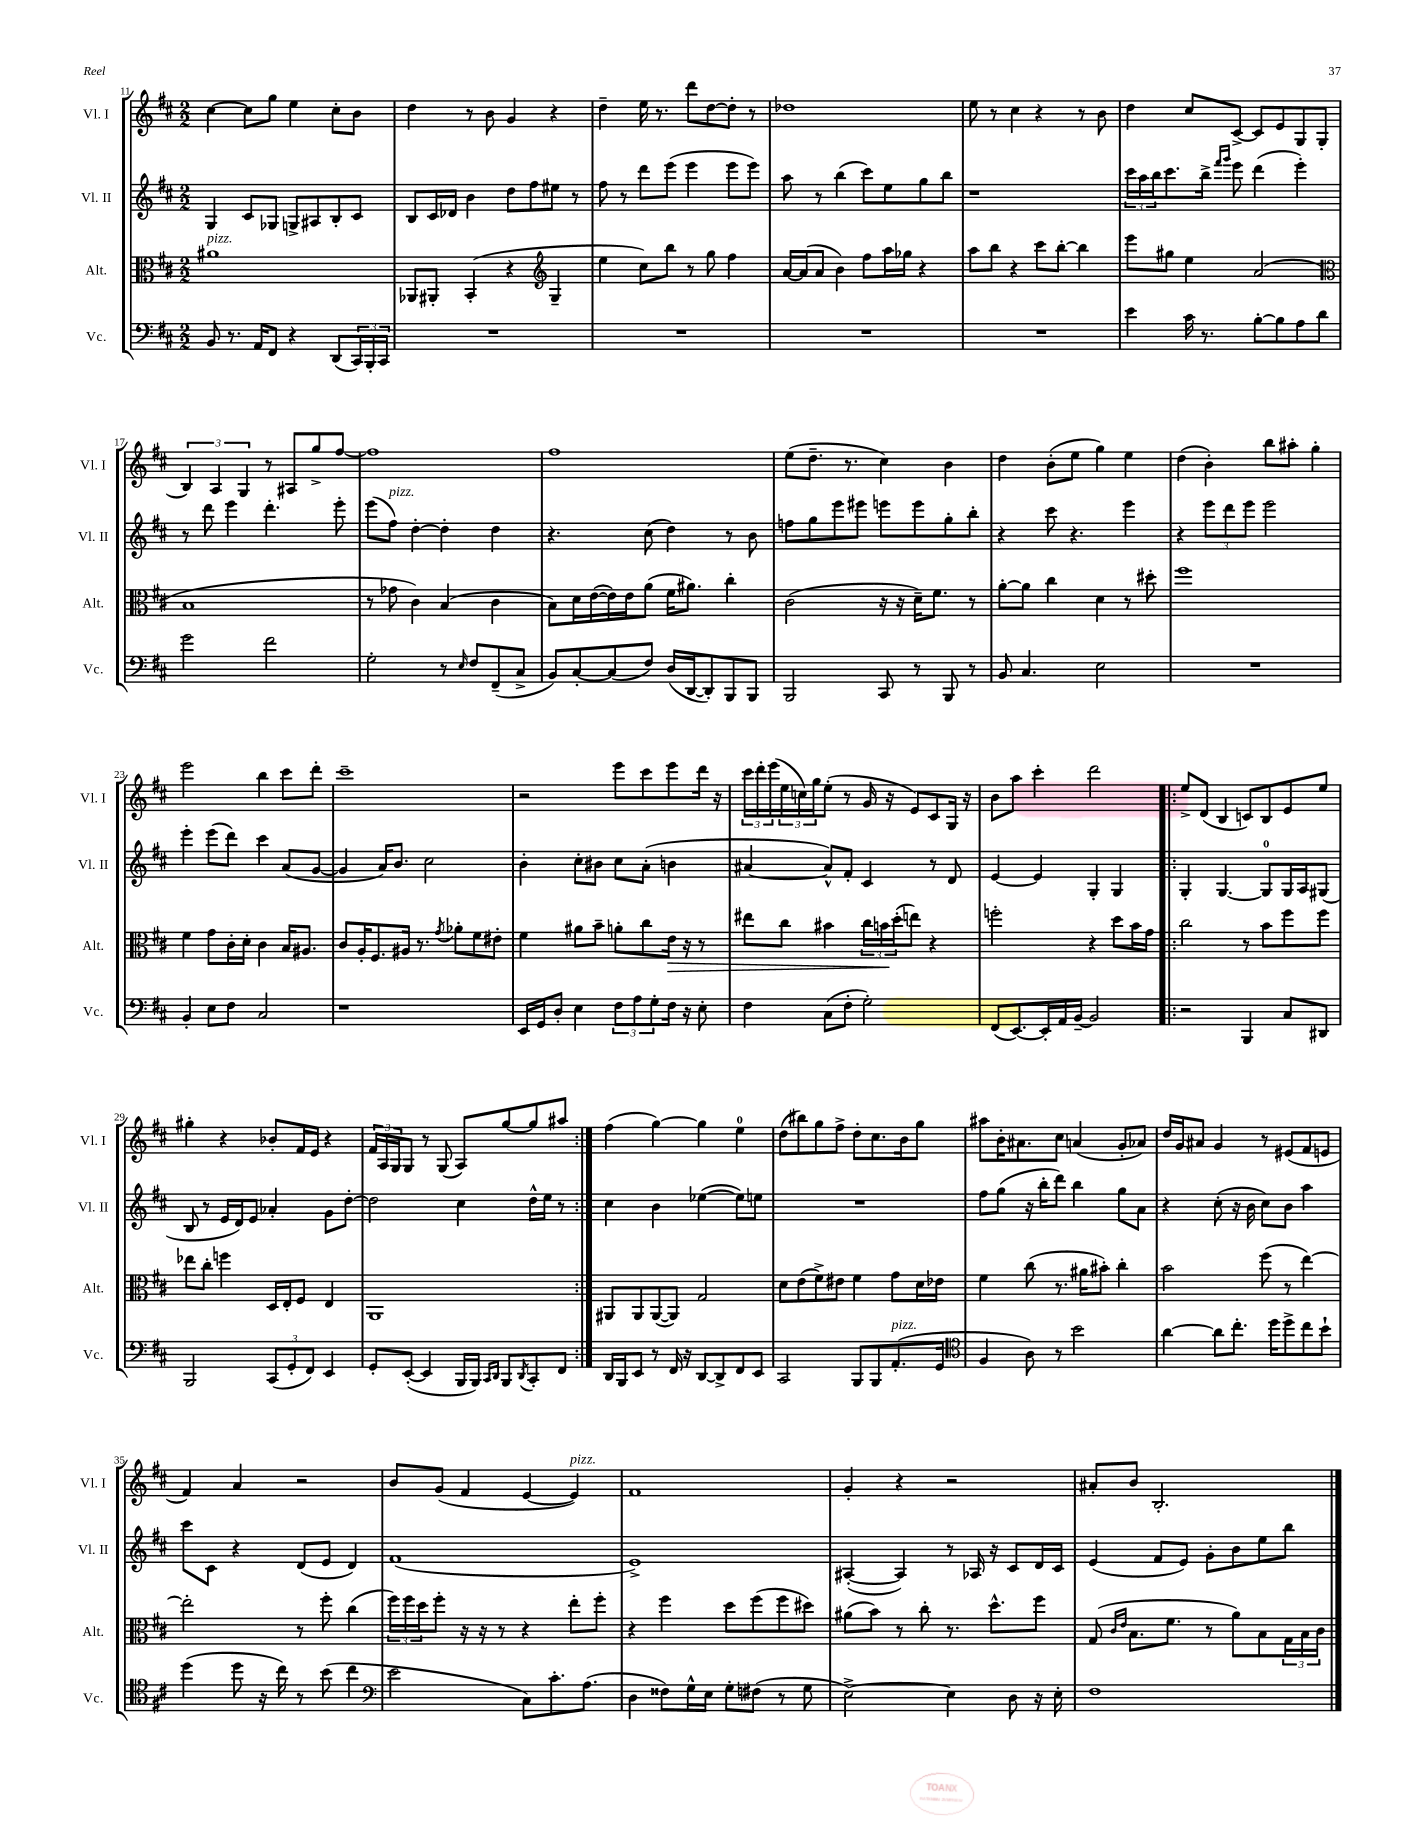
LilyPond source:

<<
\new StaffGroup <<
\new Staff = "s0" \with { instrumentName = "Vl. I" shortInstrumentName = "Vl. I" } {
    \clef treble \key d \major \numericTimeSignature \time 2/2
    cis''4~ cis''8 g''8 e''4 cis''8-. b'8 |
    d''4 r8 b'8 g'4 r4 |
    d''4-- e''16 r8. d'''8 d''8~ d''8-. r8 |
    des''1 |
    e''8 r8 cis''4 r4 r8 b'8 |
    d''4 cis''8 cis'8~-> cis'8 e'8 g8 g8( |
    \tuplet 3/2 { b4) a4 g4 } r8 ais8 g''8-> fis''8~ |
    fis''1 |
    fis''1 |
    e''8( d''8.-- r8. cis''4) b'4 |
    d''4 b'8-.( e''8 g''4) e''4 |
    d''4( b'4-.) b''8 ais''8-. g''4-. |
    e'''2 b''4 cis'''8 d'''8-. |
    cis'''1-- |
    r2 e'''8 cis'''8 e'''8 d'''16 r16 |
    \tuplet 3/2 { cis'''16 d'''16-. e'''16( } \tuplet 3/2 { e''16 c''16) g''16 } e''8-.( r8 g'16 r16 e'8) cis'8 g16 r16 |
    b'8 a''8 cis'''4-. d'''2 |
    \repeat volta 2 { e''8-> d'8( b4 c'8) b8 e'8 e''8 |
    gis''4-. r4 bes'8-. fis'16 e'16 r4 |
    \tuplet 3/2 { fis'16 a16 g16 } g8 r8 g8( a8) g''8~ g''8 ais''8 | }
    fis''4( g''4~) g''4 e''4-0 |
    d''8( bis''8) g''8 fis''8-> d''8-. cis''8. b'16 g''8 |
    ais''8 b'16-. ais'8. cis''8 a'4( g'8-. aes'8) |
    d''16 g'16 ais'8 g'4 r8 eis'8( fis'8 e'8 |
    fis'4) a'4 r2 |
    b'8 g'8( fis'4 e'4~ e'4^\markup { \italic "pizz." }) |
    fis'1 |
    g'4-. r4 r2 |
    ais'8-. b'8 b2.-. \bar "|." |
}
\new Staff = "s1" \with { instrumentName = "Vl. II" shortInstrumentName = "Vl. II" } {
    \clef treble \key d \major \numericTimeSignature \time 2/2
    g4 cis'8 ges8 g8-> ais8 b8-. cis'8 |
    b8 cis'16 des'16 b'4 d''8 fis''8 eis''8 r8 |
    fis''8 r8 d'''8 e'''8( e'''4 e'''8 e'''8) |
    a''8 r8 b''4( cis'''8) e''8 g''8 b''8 |
    r1 |
    \tuplet 3/2 { cis'''16 a''16 b''16 } cis'''8. b''16-> \grace { fis'''16 g'''16 } e'''8 d'''4( e'''4-.) |
    r8 d'''8 e'''4 d'''4.-. e'''8-. |
    e'''8( fis''8^\markup { \italic "pizz." }) d''4~-. d''4-. d''4 |
    r4. cis''8( d''4) r8 b'8 |
    f''8 g''8 e'''8 eis'''8 e'''8 e'''8 g''8-. b''8-. |
    r4 cis'''8 r4. e'''4 |
    r4 \tuplet 3/2 { e'''8 d'''8 e'''8 } e'''2 |
    e'''4-. e'''8( d'''8) cis'''4 a'8( g'8~ |
    g'4 a'16) b'8. cis''2 |
    b'4-. cis''8-. bis'8 cis''8 a'8-.( b'4 |
    ais'4~ ais'8-^) fis'8-. cis'4 r8 d'8 |
    e'4~ e'4 g4-. g4 |
    \repeat volta 2 { g4-. g4.~ g8-0 g16 a16 gis8( |
    b8 r8 e'16 d'16) e'8 aes'4-. g'8 d''8~-. |
    d''2 cis''4 d''16-^ e''16 r8 | }
    cis''4 b'4 ees''4~( ees''8) e''8 |
    R1 |
    fis''8 g''8( r16 b''16-. d'''8) b''4 g''8 a'8 |
    r4 cis''8-.( r16 b'16 cis''8) b'8 a''4 |
    cis'''8 cis'8 r4 d'8( e'8 d'4) |
    fis'1( |
    e'1->) |
    ais4~-.( ais4) r8 aes16 r16 cis'8 d'16 cis'16 |
    e'4( fis'8 e'8) g'8-. b'8 e''8 b''8 \bar "|." |
}
\new Staff = "s2" \with { instrumentName = "Alt." shortInstrumentName = "Alt." } {
    \clef alto \key d \major \numericTimeSignature \time 2/2
    ais'1^\markup { \italic "pizz." } |
    aes,8 ais,8-. b,4-.( r4 \clef treble g4-- |
    e''4 cis''8) b''8 r8 g''8 fis''4 |
    a'16~ a'16( a'8 b'4) fis''8 a''16 ges''16 r4 |
    a''8 b''8 r4 cis'''8 b''8~-. b''4 |
    e'''8 gis''8 e''4 a'2( |
    \clef alto b1 |
    r8 ges'8 cis'4) b4( cis'4 |
    b8) d'16 e'16~( e'16) e'16 a'8( fis'16 ais'8.) cis''4-. |
    cis'2( r16 r16 d'16--) fis'8. r8 |
    a'8~-. a'8 cis''4 d'4 r8 dis''8-. |
    fis''1 |
    fis'4 g'8 cis'16-. d'16-. cis'4 b16 ais8. |
    cis'8 a16-. fis8. ais16 r8. \acciaccatura { g'8 } aes'8-. fis'8 eis'8-. |
    fis'4 ais'8 b'8-- a'8-. cis''8 e'16\> r16 r8 |
    eis''8 cis''8 bis'4 \tuplet 3/2 { cis''16 b'16\! d''16-.( } e''8) r4 |
    f''2-. r4 d''8 b'16 g'16 |
    \repeat volta 2 { cis''2 r8 b'8 fis''8 fis''8 |
    ees''8 cis''8-. f''4 d16 e16-. fis8 e4 |
    a,1 | }
    ais,8 ais,8 ais,8~( ais,8) g2 |
    d'8 e'8( fis'8->) eis'8 fis'4 g'8 d'16 ees'16 |
    fis'4 cis''8( r8. ais'16 bis'8-.) cis''4-. |
    b'2 fis''8( r8 e''4~) |
    e''2-. r8 fis''8-. cis''4( |
    \tuplet 3/2 { fis''16) fis''16 d''16 } fis''8-. r16 r16 r8 r4 e''8-. fis''8-. |
    r4 fis''4 d''8 fis''8( fis''8 dis''8) |
    ais'8( b'8) r8 cis''8-. r8. d''8.-^ fis''8 |
    g8( \grace { cis'16 e'16 } b8. fis'8. r8 a'8) b8 \tuplet 3/2 { g16 b16 cis'16 } \bar "|." |
}
\new Staff = "s3" \with { instrumentName = "Vc." shortInstrumentName = "Vc." } {
    \clef bass \key d \major \numericTimeSignature \time 2/2
    b,8 r8. a,16 fis,8 r4 d,8( \tuplet 3/2 { cis,16) b,,16-. cis,16 } |
    R1 |
    R1 |
    R1 |
    R1 |
    e'4 cis'16 r8. b8~-. b8 a8 d'8 |
    g'2 fis'2 |
    g2-. r8 \grace { e16 } fis8 fis,8--( cis8-> |
    b,8) cis8~-. cis8( fis8) d16( d,16~ d,8-.) b,,8 b,,8 |
    b,,2 cis,8 r8 b,,8 r8 |
    b,8 cis4. e2 |
    R1 |
    b,4-. e8 fis8 cis2 |
    r1 |
    e,16 g,16 d8-. e4 \tuplet 3/2 { fis8 a8 g8-. } fis16 r16 e8-. |
    fis4 cis8( fis8-. g2-.) |
    fis,8( e,8.~) e,16-. a,16 b,16~-- b,2 |
    \repeat volta 2 { r2 b,,4 cis8 dis,8 |
    b,,2 \tuplet 3/2 { cis,8( g,8-. fis,8) } e,4 |
    g,8-. e,8~-.( e,4 b,,16 b,,16) \grace { cis,16 d,16 } b,,8 \acciaccatura { d,8 } cis,8-. fis,8 | }
    d,16 b,,16 e,8 r8 fis,16 r16 d,8~ d,8-> fis,8 e,8 |
    cis,2 b,,8 b,,8 a,8.-.^\markup { \italic "pizz." }( g,16 |
    \clef tenor fis4 a8) r8 b'2 |
    a'4~ a'8 cis''8.-. d''16 d''8-> cis''8 b'8-! |
    d''4( d''8 r16 cis''16) r8 b'8( cis''4 |
    \clef bass e'2 cis8) cis'8.-. a8.( |
    d4 fisis8) g16-^ e16 g8-. fis8( r8 g8 |
    e2~->) e4 d8 r16 e16-. |
    fis1 \bar "|." |
}
>>
>>
\layout { \context { \Score currentBarNumber = #11 } }
